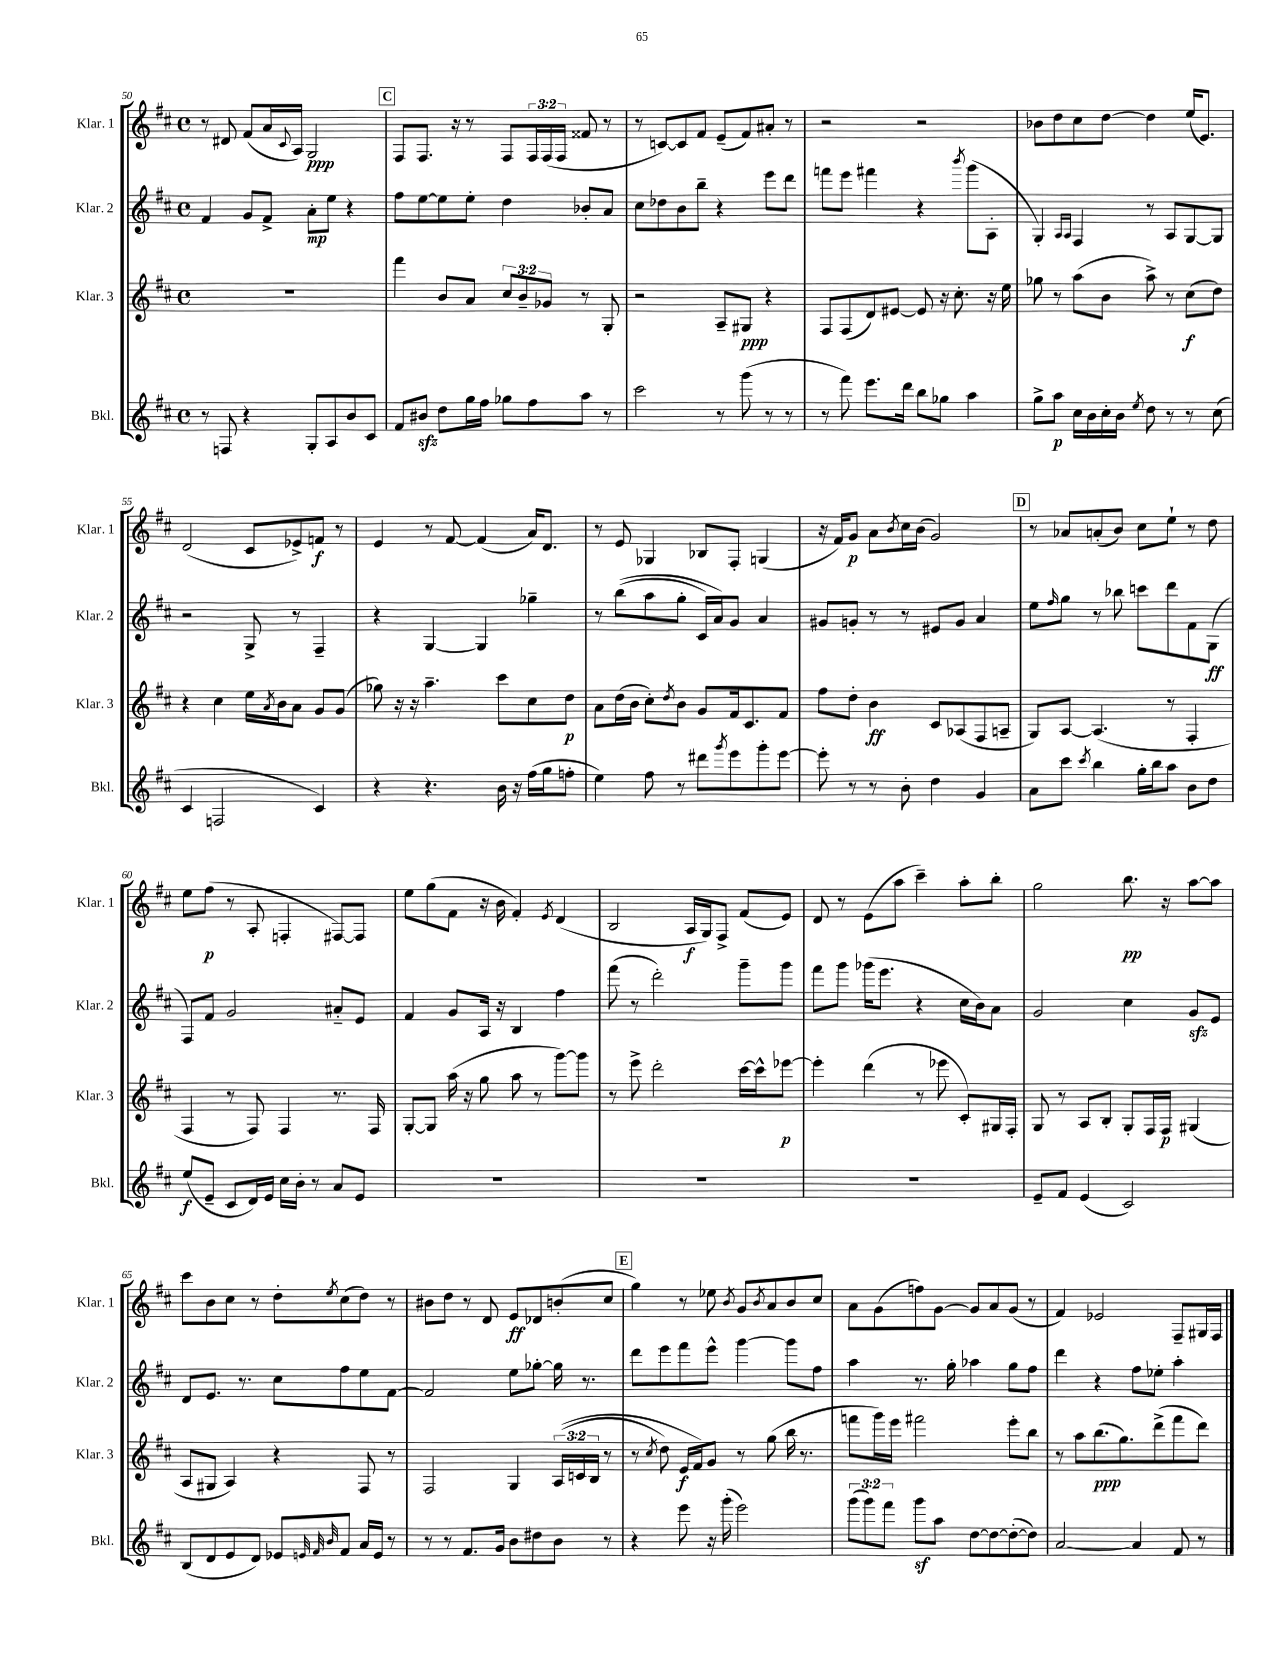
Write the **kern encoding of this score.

**kern	**kern	**kern	**kern
*staff4	*staff3	*staff2	*staff1
*clefG2	*clefG2	*clefG2	*clefG2
*k[f#c#]	*k[f#c#]	*k[f#c#]	*k[f#c#]
*M4/4	*M4/4	*M4/4	*M4/4
*met(c)	*met(c)	*met(c)	*met(c)
8r	1r	4f#/	8r
8F/	.	.	8d#/
4r	.	8g/L	(8f#/L
.	.	8f#^/J	16a/L
.	.	.	8qqc#/
.	.	.	16A/JJ)
8G'/L	.	8a'\L	2G/
8A/	.	8ee\J	.
8b/	.	4r	.
8c#/J	.	.	.
=	=	=	=
8f#/L	4fff#\	8ff#\L	8F#/L
8b#/J	.	[8ee\	8.F#/J
8dd\L	8b/L	8ee\]	.
.	.	.	16r
16gg\L	8a/J	8ee'\J	8r
16ff#\JJ	.	.	.
8gg-\L	12cc#/L	4dd\	8F#/L
.	12b~/	.	.
8ff#\	.	.	24F#/L
.	12g-/J	.	(24F#/
.	.	.	24F#/JJ
8aa\J	8r	8b-'/L	8f##/
8r	8G'/	8a/J	8r
=	=	=	=
2ccc#\	2r	8cc#\L	8r
.	.	8dd-\	[8c/L)
.	.	8b\	8c/]
.	.	8bb~\J	8f#/J
8r	8A~/L	4r	(8e~/L
(8ggg\	8G#/J	.	8f#/)
8r	4r	8eee\L	8a#'/J
8r	.	8ddd\J	8r
=	=	=	=
8r	8F#/L	8fff\L	2r
8fff#\)	(8F#/	8eee\J	.
8.eee\L	8d/)	4fff#\	.
.	[8e#/J	.	.
16ddd\Jk	.	.	.
8bb\L	8e#/]	4r	2r
8gg-\J	16r	.	.
.	8.cc#'\	.	.
.	.	8qbbb/	.
4aa\	.	(8ggg\L	.
.	16r	8A'\J	.
.	16ee\	.	.
=	=	=	=
8gg^\L	8gg-\	4G'/)	8b-\L
8aa\J	8r	.	8dd\
.	.	16qqA/LL	.
.	.	16qqA/JJ	.
16cc#\LL	(8aa\L	4F#/	8cc#\
16b\	.	.	.
16cc#'\	8b\J	.	[8dd\J
16b\JJ	.	.	.
8qee/	.	.	.
8dd\	8aa^\)	8r	4dd\]
8r	8r	8A/L	.
8r	(8cc#\L	[8G/	(16ee/LK
.	.	.	8.e/J)
(8cc#\	8dd\J)	8G/]J	.
=	=	=	=
4c#/	4r	2r	(2d/
2F/	4cc#\	.	.
.	16ee\LL	8G^/	8c#/L
.	8qa/	.	.
.	16b\J	.	.
.	8a\J	8r	8e-^/)
4c#/)	8g/L	4F#~/	8f/J
.	(8g/J	.	8r
=	=	=	=
4r	8gg-\)	4r	4e/
.	16r	.	.
.	16r	.	.
4.r	4.aa~\	[4G/	8r
.	.	.	[8f#/
.	.	4G/]	(4f#/]
16b\	8ccc#\L	.	.
16r	.	.	.
(16ff#\LL	8cc#\	4gg-~\	16a/LK)
16gg\J	.	.	8.d/J
8ff'\J	8dd\J	.	.
=	=	=	=
4ee\)	8a\L	8r	8r
.	(16dd\L	&((8bb\L	8e/
.	16b\JJ	.	.
8ff#\	8cc#'\L)	8aa\	4G-/
.	8qdd/	.	.
8r	8b\J	8gg'\J	.
8ddd#\L	8g/L	16c#/LL)	8B-/L
.	.	16a/J&)	.
8qggg/	.	.	.
8eee\	16f#/k	8g/J	8F#'/J
.	8.c#/	.	.
8ggg'\	.	4a/	(4G/
[8eee\J	8f#/J	.	.
=	=	=	=
8eee'\]	8ff#\L	8g#/L	16r
.	.	.	16f#/LK)
8r	8dd'\J	8g'/J	8g/J
8r	4b\	8r	8a\L
.	.	.	8qb/
8b'\	.	8r	16cc#\L
.	.	.	(16b\JJ
4dd\	8c#/L	8e#/L	2g/)
.	(8A-/	8g/J	.
4g/	8F#/	4a/	.
.	8A~/J	.	.
=	=	=	=
8a\L	8G/L)	8ee\L	8r
.	.	16qqff#/	.
8ccc#\J	[8A/J	8gg\J	8a-/L
8qccc#/	.	.	.
4bb\	(4.A/]	8r	(8a'/
.	.	8bb-\	8b/J)
16gg'\LL	.	8ccc\L	8cc#\L
16bb\J	.	.	.
8aa\J	8r	8ddd\	8ee`\J
8b\L	4F#'/	8f#\	8r
8dd\J	.	(8G\J	8dd\
=	=	=	=
(8ee/L	4F#/	8F#/L)	8ee\L
8e~/J	.	8f#/J	(8ff#\J
8c#/L	8r	2g/	8r
16d/L)	8F#/)	.	8A'/
16e/JJ	.	.	.
16cc#\LL	4F#/	.	4F'/
16b'\JJ	.	.	.
8r	.	.	.
8a/L	8.r	8a#'~/L	[8F#/L)
8e/J	.	8e/J	8F#/]J
.	16F#/	.	.
=	=	=	=
1r	[8G'/L	4f#/	8ee\L
.	8G/]J	.	(8gg\
.	(16aa\	8g/L	8f#\J
.	16r	.	.
.	8gg\	16A/Jk	16r
.	.	16r	16b\
.	8aa\	4B/	4f#'/)
.	8r	.	.
.	.	.	8qe/
.	[8ggg\L)	4ff#\	(4d/
.	8ggg\]J	.	.
=	=	=	=
1r	8r	(8fff#\	2B/
.	8eee^\	8r	.
.	2ddd'\	2ddd'\)	.
.	.	.	16A/LL
.	.	.	16G/J)
.	.	.	8F#^/J
.	[16ccc#\LL	8ggg~\L	(8f#/L
.	16ccc#^^\]J	.	.
.	[8eee-\J	8ggg\J	8e/J)
=	=	=	=
1r	4eee-'\]	8fff#\L	8d/
.	.	8ggg\J	8r
.	(4ddd\	(16ggg-\LK	(8e\L
.	.	8.eee\J	.
.	.	.	8aa\J
.	8r	4r	4ccc#~\)
.	8eee-\	.	.
.	8c#'/L)	16cc#\LL	8aa'\L
.	.	16b\J)	.
.	16G#/L	8a\J	8bb'\J
.	16F#'/JJ	.	.
=	=	=	=
8e~/L	8G/	2g/	2gg\
8f#/J	8r	.	.
(4e/	8A/L	.	.
.	8B'/J	.	.
2c#/)	8G'/L	4cc#\	8.bb\
.	16F#/L	.	.
.	16F#/JJ	.	16r
.	(4G#/	8g/L	[8aa\L
.	.	8e/J	8aa\]J
=	=	=	=
(8B/L	8A/L	8d/L	8ccc#\L
8d/	8G#/J	8.e/J	8b\
8e/	4A/)	.	8cc#\J
.	.	8.r	.
8d/J)	.	.	8r
8e-/L	4r	8cc#\L	8dd'\L
32qqe/	.	.	.
32qqf#/	.	.	.
32qqb/	.	.	8qee/
8f#/J	.	8ff#\	(8cc#\
16a/LL	8F#/	8ee\	8dd\J)
16e/JJ	.	.	.
8r	8r	[8f#\J	8r
=	=	=	=
8r	2F#/	2f#/]	8b#\L
8r	.	.	8dd\J
8.f#/L	.	.	8r
.	.	.	8d/
16g/Jk	.	.	.
8b\L	4G/	8ee\L	8e/L
8dd#\	.	[8gg-'\J	8d-/
8b\J	&((24A/LL	16gg-\]	(8b'/
.	24c/	.	.
.	.	8.r	.
.	24B/JJ	.	.
8r	8r	.	8cc#/J
=	=	=	=
4r	8r	8ddd\L	4gg\)
.	8qcc#/	.	.
.	8dd\)	8eee\	.
8eee\	16e/LL	8fff#\	8r
.	16f#/J&)	.	.
16r	8g/J	8eee^^\J	8ee-\
(16ggg'\	.	.	.
.	.	.	8qb/
2eee\)	8r	[4ggg\	8g/L
.	.	.	8qb/
.	(8gg\	.	8a/
.	16bb\	8ggg\]L	8b/
.	8.r	.	.
.	.	8ff#\J	8cc#/J
=	=	=	=
(12ggg\L	8fff\L	4aa\	8a\L
12ggg\)	.	.	.
.	16ggg\L)	.	(8g\
12fff#\J	.	.	.
.	16eee\JJ	.	.
8ggg\L	2fff#\	8.r	8ff\)
8aa\J	.	.	[8g\J
.	.	16gg'\	.
[8dd\L	.	4aa-\	8g/]L
8dd\_	.	.	8a/
(8dd'\_	8eee'\L	8gg\L	(8g/J
8dd\]J)	8bb\J	8ff#\J	8r
=	=	=	=
[2a/	8r	4ddd\	4f#/)
.	8aa\L	.	.
.	(8.bb\	4r	2e-/
.	8.gg\)	.	.
4a/]	.	8ff#\L	.
.	(8ddd^\	8ee-'\J	.
8f#/	8fff#\	4aa'\	8F#~/L
8r	8ddd\J)	.	16G#/L
.	.	.	16F#/JJ
==	==	==	==
*-	*-	*-	*-
